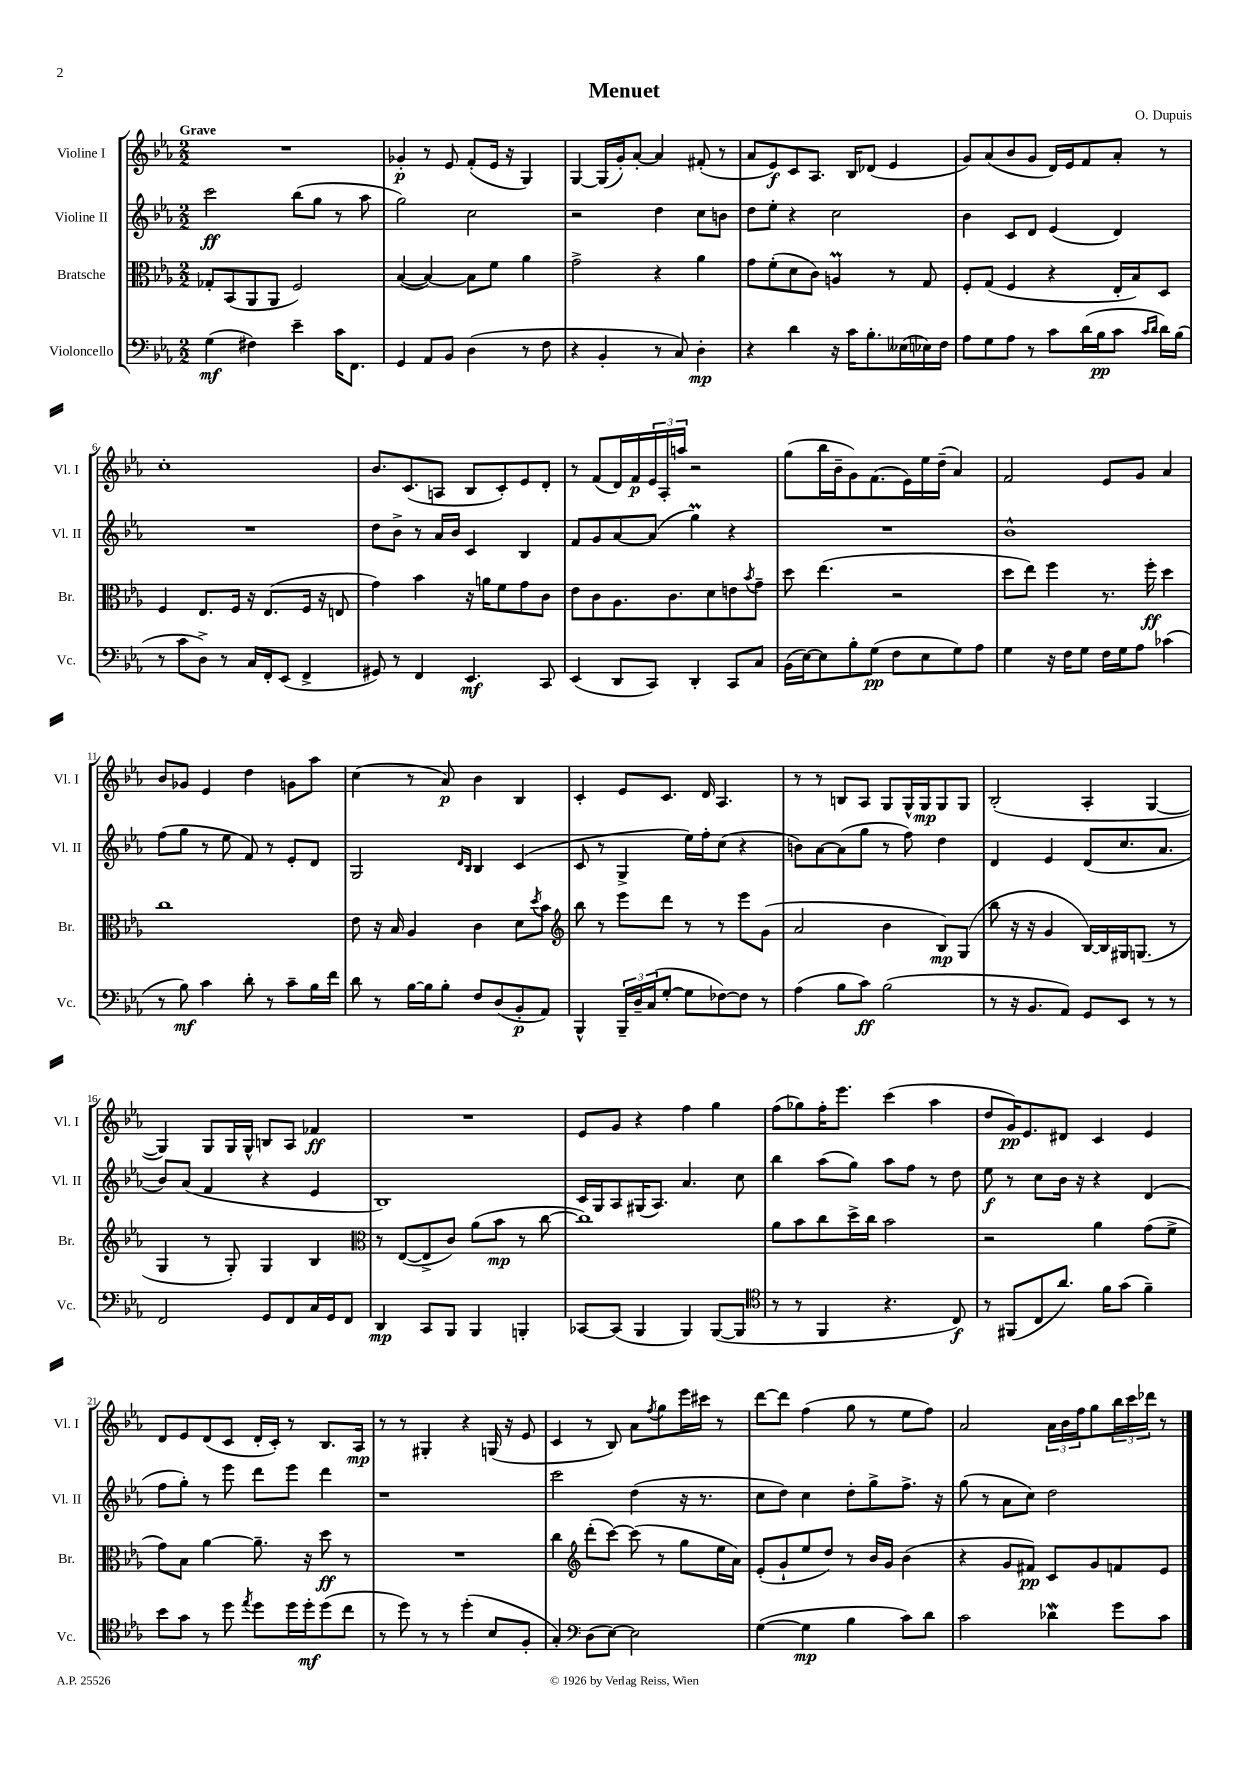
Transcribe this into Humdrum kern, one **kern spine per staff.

**kern	**dynam	**kern	**dynam	**kern	**dynam	**kern	**dynam
*part4	*part4	*part3	*part3	*part2	*part2	*part1	*part1
*staff4	*staff4	*staff3	*staff3	*staff2	*staff2	*staff1	*staff1
*I"Violoncello	*	*I"Bratsche	*	*I"Violine II	*	*I"Violine I	*
*I'Vc.	*	*I'Br.	*	*I'Vl. II	*	*I'Vl. I	*
*clefF4	*	*clefC3	*	*clefG2	*	*clefG2	*
*k[b-e-a-]	*	*k[b-e-a-]	*	*k[b-e-a-]	*	*k[b-e-a-]	*
*M2/2	*	*M2/2	*	*M2/2	*	*M2/2	*
=1	=1	=1	=1	=1	=1	=1	=1
!	!	!	!	!	!	!LO:TX:a:B:t=Grave	!
(4G\	mf	8G-X'/L	.	2ccc\	ff	1r	.
.	.	(8BB-/	.	.	.	.	.
4F#X\)	.	8AA-/	.	.	.	.	.
.	.	8AA-/J	.	.	.	.	.
4e-~\	.	2F/)	.	(8bb-\L	.	.	.
.	.	.	.	8gg\J	.	.	.
16c\KL	.	.	.	8r	.	.	.
8.FF\J	.	.	.	.	.	.	.
.	.	.	.	8aa-\	.	.	.
=2	=2	=2	=2	=2	=2	=2	=2
4GG/	.	([4B-/	.	2gg\)	.	4g-X'/	p
8AA-/L	.	4B-/_)	.	.	.	8r	.
8BB-/J	.	.	.	.	.	8e-/	.
(4D\	.	8B-\L]	.	2cc\	.	(8f'/L	.
.	.	8f\J	.	.	.	16e-/Jk	.
.	.	.	.	.	.	16r	.
8r	.	4a-\	.	.	.	4G/)	.
8F\	.	.	.	.	.	.	.
=3	=3	=3	=3	=3	=3	=3	=3
4r	.	2g^\	.	2r	.	[4G/	.
4BB-'/	.	.	.	.	.	(16G/LL]	.
.	.	.	.	.	.	16g'/J)	.
.	.	.	.	.	.	[8a-'/J	.
8r	.	4r	.	4dd\	.	4a-/]	.
8C/)	.	.	.	.	.	.	.
4D'\	mp	4a-\	.	8cc\L	.	(8f#X'/	.
.	.	.	.	8bn\J	.	8r	.
=4	=4	=4	=4	=4	=4	=4	=4
4r	.	8g\L	.	8dd\L	.	8a-/L	.
.	.	(8f'\	.	8ee-'\J	.	8e-/)	f
4d\	.	8d\	.	4r	.	8c/	.
.	.	8c\J)	.	.	.	8.A-/J	.
16r	.	4Anm/	.	2cc\	.	.	.
16c\KL	.	.	.	.	.	16B-/KL	.
8.B-'\	.	.	.	.	.	(8d-X/J	.
.	.	8r	.	.	.	4e-/	.
(16E--X\L	.	.	.	.	.	.	.
16E-X\)	.	8G/	.	.	.	.	.
16F\JJ	.	.	.	.	.	.	.
=5	=5	=5	=5	=5	=5	=5	=5
8A-\L	.	8F'/L	.	4b-\	.	8g/L)	.
8G\	.	(8G/J	.	.	.	(8a-/	.
8A-\J	.	4F/	.	8c/L	.	8b-/	.
8r	.	.	.	8d/J	.	8g/J	.
8c\L	.	4r	.	(4e-/	.	16d/LL)	.
.	.	.	.	.	.	16e-/J	.
(16d\L	.	.	.	.	.	8f/	.
16B-\J	pp	.	.	.	.	.	.
8c\J	.	16E-'/LL	.	4d/)	.	8a-'/J	.
.	.	16B-/J)	.	.	.	.	.
16qqc/LL	.	.	.	.	.	.	.
16qqd/JJ	.	.	.	.	.	.	.
16d\LL)	.	8D/J	.	.	.	8r	.
(16B-\JJ	.	.	.	.	.	.	.
!!LO:LB:g=z
=6	=6	=6	=6	=6	=6	=6	=6
8r	.	4F/	.	1r	.	1cc'	.
8c\L	.	.	.	.	.	.	.
8D^\J)	.	8.E-/L	.	.	.	.	.
8r	.	.	.	.	.	.	.
.	.	16F/Jk	.	.	.	.	.
16C/LL	.	16r	.	.	.	.	.
16FF'/J	.	(8.E-/L	.	.	.	.	.
(8EE-/J	.	.	.	.	.	.	.
4FF^/	.	16F/Jk	.	.	.	.	.
.	.	16r	.	.	.	.	.
.	.	8En/	.	.	.	.	.
=7	=7	=7	=7	=7	=7	=7	=7
8GG#X/)	.	4g\)	.	8dd\L	.	8.b-/L	.
8r	.	.	.	8b-^\J	.	.	.
.	.	.	.	.	.	(8.c/	.
4FF/	.	4b-\	.	8r	.	.	.
.	.	.	.	16a-/LL	.	8An/J	.
.	.	.	.	16b-/JJ	.	.	.
4.EE-/	mf	16r	.	4c/	.	8B-/L	.
.	.	16an\KL	.	.	.	.	.
.	.	8f\	.	.	.	8c'/)	.
.	.	8g\	.	4B-/	.	8e-/	.
8CC/	.	8c\J	.	.	.	8d'/J	.
=8	=8	=8	=8	=8	=8	=8	=8
(4EE-/	.	8e-\L	.	8f/L	.	8r	.
.	.	8c\	.	8g/	.	(8f/L	.
8DD/L	.	8.A-\	.	[8a-/	.	16d/L)	.
.	.	.	.	.	.	16f/	p
8CC/J)	.	.	.	(8a-/J]	.	24e-/	.
.	.	.	.	.	.	24A-'/	.
.	.	8.c\	.	.	.	.	.
.	.	.	.	.	.	24aan/JJ	.
4DD'/	.	.	.	4ggm\)	.	2r	.
.	.	8d\	.	.	.	.	.
8CC/L	.	8en\	.	4r	.	.	.
.	.	8qb-/	.	.	.	.	.
8C/J	.	8g~\J	.	.	.	.	.
=9	=9	=9	=9	=9	=9	=9	=9
(16BB-\LL	.	8dd\	.	1r	.	(8gg\L	.
[16E-\J)	.	.	.	.	.	.	.
8E-\]	.	(4.ee-\	.	.	.	16bb-\L	.
.	.	.	.	.	.	16b-~\J	.
8B-'\	.	.	.	.	.	8g\)	.
(8G\J	pp	.	.	.	.	(8.f\	.
8F\L	.	2r	.	.	.	.	.
.	.	.	.	.	.	16e-\L)	.
8E-\	.	.	.	.	.	16ee-\	.
.	.	.	.	.	.	(16dd~\JJ	.
8G\)	.	.	.	.	.	4a-/)	.
8A-\J	.	.	.	.	.	.	.
=10	=10	=10	=10	=10	=10	=10	=10
4G\	.	8dd\L	.	1b-^^	.	2f/	.
.	.	8ee-\J)	.	.	.	.	.
16r	.	4ff\	.	.	.	.	.
16F\KL	.	.	.	.	.	.	.
8G\J	.	.	.	.	.	.	.
16F\LL	.	8.r	.	.	.	8e-/L	.
16G\J	.	.	.	.	.	.	.
8A-\J	.	.	.	.	.	8g/J	.
.	.	16ff'\	ff	.	.	.	.
(4c-X\	.	4dd\	.	.	.	4a-/	.
!!LO:LB:g=z
=11	=11	=11	=11	=11	=11	=11	=11
8r	.	1cc	.	(8ff\L	.	8b-/L	.
8B-\)	mf	.	.	8gg\J	.	8g-X/J	.
4c\	.	.	.	8r	.	4e-/	.
.	.	.	.	8ee-\	.	.	.
8d'\	.	.	.	8f/)	.	4dd\	.
8r	.	.	.	8r	.	.	.
8c~\L	.	.	.	8e-'/L	.	8gn\L	.
16B-\L	.	.	.	8d/J	.	8aa-\J	.
16f\JJ	.	.	.	.	.	.	.
=12	=12	=12	=12	=12	=12	=12	=12
8d\	.	8e-\	.	2G/	.	(4cc\	.
8r	.	16r	.	.	.	.	.
.	.	16B-/	.	.	.	.	.
[16B-\LL	.	4A-/	.	.	.	8r	.
16B-\J]	.	.	.	.	.	.	.
8B-'\J	.	.	.	.	.	8a-/)	p
.	.	.	.	16qqd/LL	.	.	.
.	.	.	.	16qqB-/JJ	.	.	.
8F/L	.	4c\	.	4B-/	.	4b-\	.
(8D/	.	.	.	.	.	.	.
8BB-'/	p	8d\L	.	(4c/	.	4B-/	.
.	.	8qdd/	.	.	.	.	.
8AA-/J)	.	8b-\J	.	.	.	.	.
=13	=13	=13	=13	=13	=13	=13	=13
*	*	*clefG2	*	*	*	*	*
4BBB-^^/	.	8bb-\	.	8c/	.	4c'/	.
.	.	8r	.	8r	.	.	.
24BBB-~/LL	.	8eee-\L	.	4G^/	.	8e-/L	.
24D~/	.	.	.	.	.	.	.
(24C/J	.	.	.	.	.	.	.
[8G'/J	.	8ddd\J	.	.	.	8.c/J	.
8G\L]	.	8r	.	16ee-\LL)	.	.	.
.	.	.	.	16ff'\J	.	16d/	.
[8F-X\)	.	8r	.	(8cc\J	.	4.A-/	.
8F-\J]	.	8eee-\L	.	4r	.	.	.
8r	.	(8g\J	.	.	.	.	.
=14	=14	=14	=14	=14	=14	=14	=14
(4A-\	.	2a-/	.	8bn\L)	.	8r	.
.	.	.	.	[8a-\	.	8r	.
8B-\L	.	.	.	(8a-\]	.	8Bn/L	.
8c\J)	ff	.	.	8gg\J	.	8A-/J	.
(2B-\	.	4b-\	.	8r	.	8G/L	.
.	.	.	.	8ff\)	.	16G^^/L	.
.	.	.	.	.	.	16G/J	mp
.	.	8B-/L)	mp	4dd\	.	8G/	.
.	.	(8G/J	.	.	.	8G/J	.
=15	=15	=15	=15	=15	=15	=15	=15
8r	.	8bb-\	.	4d/	.	(2B-'/	.
16r	.	16r	.	.	.	.	.
8.BB-/L	.	16r	.	.	.	.	.
.	.	4g/	.	4e-/	.	.	.
8AA-/J)	.	.	.	.	.	.	.
8GG/L	.	[16B-/LL)	.	(8d/L	.	4A-'/	.
.	.	16B-/]	.	.	.	.	.
8EE-/J	.	16G#X/J	.	8.cc/	.	.	.
.	.	(8.Gn/J	.	.	.	.	.
8r	.	.	.	.	.	[4G/	.
.	.	.	.	8.a-/J	.	.	.
8r	.	8r	.	.	.	.	.
!!LO:LB:g=z
=16	=16	=16	=16	=16	=16	=16	=16
2FF/	.	4G/	.	8b-/L)	.	4G/])	.
.	.	.	.	(8a-/J	.	.	.
.	.	8r	.	4f/	.	8G/L	.
.	.	8G'/)	.	.	.	16G/L	.
.	.	.	.	.	.	16G^^/JJ	.
8GG/L	.	4G/	.	4r	.	8Bn/L	.
8FF/	.	.	.	.	.	8A-/J	.
16C/L	.	4B-/	.	4e-/	.	4f-X/	ff
16GG/J	.	.	.	.	.	.	.
8FF/J	.	.	.	.	.	.	.
=17	=17	=17	=17	=17	=17	=17	=17
*	*	*clefC3	*	*	*	*	*
4DD/	mp	8r	.	1B-)	.	1r	.
.	.	([8E-/L	.	.	.	.	.
8CC/L	.	8E-^/]	.	.	.	.	.
8BBB-/J	.	8c/J)	.	.	.	.	.
4BBB-/	.	(8a-\L	.	.	.	.	.
.	.	8b-\J	mp	.	.	.	.
4BBBn'/	.	8r	.	.	.	.	.
.	.	[8cc\	.	.	.	.	.
=18	=18	=18	=18	=18	=18	=18	=18
[8CC-X/L	.	1cc])	.	16c/LL	.	8e-/L	.
.	.	.	.	16G/J	.	.	.
(8CC-/J]	.	.	.	8A-/	.	8g/J	.
4BBB-/	.	.	.	(16G#X/K	.	4r	.
.	.	.	.	8.A-/J)	.	.	.
4BBB-/)	.	.	.	4.a-/	.	4ff\	.
([8BBB-/L	.	.	.	.	.	4gg\	.
8BBB-/J]	.	.	.	8cc\	.	.	.
=19	=19	=19	=19	=19	=19	=19	=19
*clefC4	*	*	*	*	*	*	*
8r	.	8a-\L	.	4bb-\	.	(8ff\L	.
8r	.	8b-\	.	.	.	8gg-X\)	.
4FF/	.	8cc\	.	(8aa-\L	.	16ff'\K	.
.	.	.	.	.	.	8.eee-\J	.
.	.	16dd^\L	.	8gg\J)	.	.	.
.	.	16cc\JJ	.	.	.	.	.
4.r	.	2b-\	.	8aa-\L	.	(4ccc\	.
.	.	.	.	8ff\J	.	.	.
.	.	.	.	8r	.	4aa-\	.
8C/)	f	.	.	8dd\	.	.	.
=20	=20	=20	=20	=20	=20	=20	=20
8r	.	2r	.	8ee-\	f	8dd/L	.
(8FF#X/L	.	.	.	8r	.	16g/K)	pp
.	.	.	.	.	.	8.e-/	.
8C/	.	.	.	8cc\L	.	.	.
8.a-/J)	.	.	.	16b-\Jk	.	8d#X/J	.
.	.	.	.	16r	.	.	.
.	.	4a-\	.	4r	.	4c/	.
16f\KL	.	.	.	.	.	.	.
(8g\J	.	.	.	.	.	.	.
4f~\)	.	(8g\L	.	(4d/	.	4e-/	.
.	.	8f^\J	.	.	.	.	.
!!LO:LB:g=z
=21	=21	=21	=21	=21	=21	=21	=21
8b-\L	.	8g\L)	.	8ff\L	.	8d/L	.
8g\J	.	8B-\J	.	8gg'\J)	.	8e-/	.
8r	.	[4a-\	.	8r	.	(8d/	.
8dd\	.	.	.	8eee-\	.	8c/J	.
8qee-/	.	.	.	.	.	.	.
8dd\L	.	8.a-~\]	.	8ddd\L	.	16d'/LL	.
.	.	.	.	.	.	16c'/JJ)	.
16dd\L	.	.	.	8eee-\J	.	8r	.
16dd'\J	mf	16r	.	.	.	.	.
(8dd\	.	8dd\	ff	4ddd\	.	8.B-/L	.
8cc\J	.	8r	.	.	.	.	.
.	.	.	.	.	.	16A-/Jk	mp
=22	=22	=22	=22	=22	=22	=22	=22
8r	.	1r	.	1r	.	8r	.
8dd\)	.	.	.	.	.	8r	.
8r	.	.	.	.	.	4G#X'/	.
8r	.	.	.	.	.	.	.
(4dd'\	.	.	.	.	.	4r	.
8B-/L	.	.	.	.	.	(16Gn/	.
.	.	.	.	.	.	16r	.
8F'/J	.	.	.	.	.	8e-/	.
=23	=23	=23	=23	=23	=23	=23	=23
4G'/)	.	4cc\	.	2ccc\	.	4c/	.
*clefF4	*	*clefG2	*	*	*	*	*
(8D\L	.	(8ddd'\L	.	.	.	8r	.
[8E-\J)	.	[8ccc\J)	.	.	.	8B-/)	.
2E-\]	.	(8ccc\]	.	(4dd\	.	8a-\L	.
.	.	.	.	.	.	8qff/	.
.	.	8r	.	.	.	8gg\	.
.	.	8gg\L	.	16r	.	16eee-\L	.
.	.	.	.	8.r	.	16ccc#X\JJ	.
.	.	16ee-\L	.	.	.	8r	.
.	.	16a-\JJ)	.	.	.	.	.
=24	=24	=24	=24	=24	=24	=24	=24
([4G\	.	(8e-'/L	.	8cc\L	.	[8ddd\L	.
.	.	8g`/	.	8dd\J)	.	8ddd\J]	.
4G\]	mp	8ee-/	.	4cc\	.	(4ff\	.
.	.	8dd/J)	.	.	.	.	.
4B-\	.	8r	.	8dd'\L	.	8gg\	.
.	.	16b-/LL	.	8gg^\	.	8r	.
.	.	16g/JJ	.	.	.	.	.
8c\L)	.	(4b-\	.	8.ff^\J	.	8ee-\L	.
8d\J	.	.	.	.	.	8ff\J)	.
.	.	.	.	16r	.	.	.
=25	=25	=25	=25	=25	=25	=25	=25
2c\	.	4r	.	(8gg\	.	2a-/	.
.	.	.	.	8r	.	.	.
.	.	8g/L	.	8a-\L	.	.	.
.	.	8f#X/J)	pp	8cc\J)	.	.	.
4d-Xw\	.	8c/L	.	2dd\	.	24a-\LL	.
.	.	.	.	.	.	24b-\	.
.	.	.	.	.	.	24ff\J	.
.	.	8g/	.	.	.	8gg\	.
8g\L	.	8fn/	.	.	.	24bb-\L	.
.	.	.	.	.	.	24ccc\	.
.	.	.	.	.	.	24ddd-X\JJ	.
8c\J	.	8e-/J	.	.	.	8r	.
==	==	==	==	==	==	==	==
*-	*-	*-	*-	*-	*-	*-	*-
